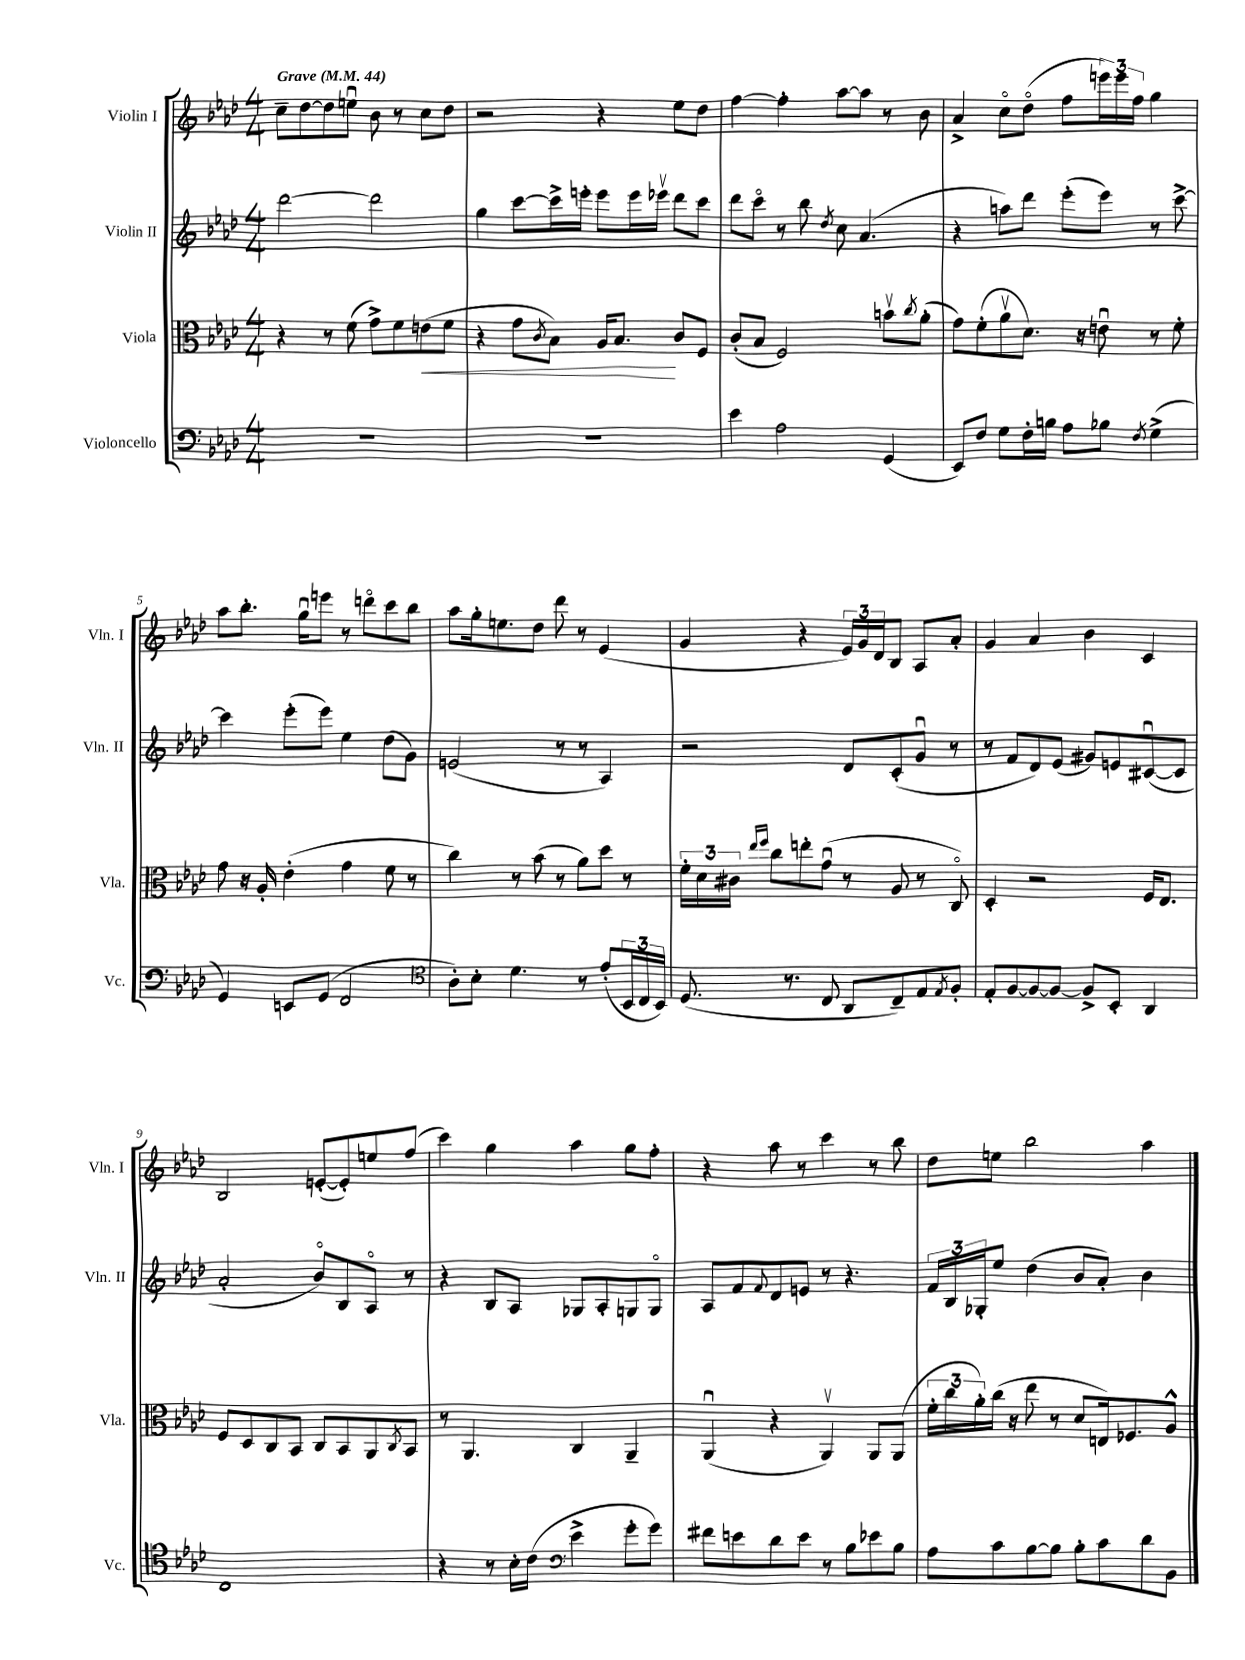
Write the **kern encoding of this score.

**kern	**kern	**dynam	**kern	**kern
*part4	*part3	*part3	*part2	*part1
*staff4	*staff3	*staff3	*staff2	*staff1
*I"Violoncello	*I"Viola	*	*I"Violin II	*I"Violin I
*I'Vc.	*I'Vla.	*	*I'Vln. II	*I'Vln. I
*clefF4	*clefC3	*	*clefG2	*clefG2
*k[b-e-a-d-]	*k[b-e-a-d-]	*	*k[b-e-a-d-]	*k[b-e-a-d-]
*M4/4	*M4/4	*	*M4/4	*M4/4
*MM44	*MM44	*	*MM44	*MM44
=1	=1	=1	=1	=1
!	!	!	!	!LO:TX:a:B:t=Grave
1r	4r	.	[2ddd-\	8cc~\L
.	.	.	.	[8dd-\
.	8r	.	.	8dd-\]
.	(8f\	.	.	8eenu\J
.	8g^\L)	.	2ddd-\]	8b-\
.	8f\	.	.	8r
!	!	!LO:HP:b	!	!
.	(8en\	<	.	8cc\L
.	8f\J	.	.	8dd-\J
=2	=2	=2	=2	=2
1r	4r	.	4gg\	2r
.	8g\L	.	[8ccc\L	.
.	8qc/	.	.	.
.	8B-\J)	.	16ccc^\L]	.
.	.	.	16eeen'\JJ	.
.	16A-/KL	.	8eee\L	4r
.	8.B-/J	.	.	.
.	.	.	16eee\L	.
.	.	.	16eee-Xv\JJ	.
.	8c/L	[	8ddd-\L	8ee-\L
.	8F/J	.	8ccc\J	8dd-\J
=3	=3	=3	=3	=3
4e-\	(8c'/L	.	8ddd-\L	[4ff\
.	8B-/J	.	8ccc\J	.
2A-\	2F/)	.	8r	4ff'\]
.	.	.	8bb-\	.
.	.	.	8qdd-/	.
.	.	.	8cc\	[8aa-\L
.	.	.	(4.a-/	8aa-\J]
(4GG/	8bnv\L	.	.	8r
.	8qcc/	.	.	.
.	(8a-'\J	.	.	8b-\
=4	=4	=4	=4	=4
8EE-/L)	8g\L)	.	4r	4a-^/
8F/J	(8f'\	.	.	.
8G\L	8a-v\	.	8aan\L)	8cc\L
16F'\L	8.d-\J)	.	8ddd-\J	(8dd-\J
16Bn\JJ	.	.	.	.
8A-\L	.	.	(8eee-'\L	8ff\L
.	16r	.	.	.
8B-X\J	8enu\	.	8eee-\J)	24eeen\L)
.	.	.	.	24eee\
.	.	.	.	24ff\JJ
8qF/	.	.	.	.
(4G^\	8r	.	8r	4gg\
.	8f'\	.	[8ccc^\	.
!!LO:LB:g=z
=5	=5	=5	=5	=5
4GG/)	8g\	.	4ccc\]	8aa-\L
.	16r	.	.	8.bb-'\J
.	16A-'/	.	.	.
8EEn/L	(4e-'\	.	(8eee-'\L	.
.	.	.	.	16ggu\KL
(8GG/J	.	.	8eee-\J)	8eeen\J
2FF/	4g\	.	4ee-\	8r
.	.	.	.	8dddn\L
.	8f\	.	(8dd-\L	8ccc\
.	8r	.	8g\J)	8bb-\J
=6	=6	=6	=6	=6
*clefC4	*	*	*	*
8A-'\L)	4cc\)	.	(2en/	8aa-\L
8B-'\J	.	.	.	16gg'\k
.	.	.	.	8.een\
4.d-\	8r	.	.	.
.	(8b-\	.	.	8dd-\J
.	8r	.	8r	8ddd-\
8r	8a-\L)	.	8r	8r
(8e-'/L	8dd-\J	.	4A-/)	(4e-/
24BB-/L	8r	.	.	.
24C/	.	.	.	.
24BB-/JJ)	.	.	.	.
=7	=7	=7	=7	=7
(8.D-/	24f'\LL	.	2r	4g/
.	24d-\	.	.	.
.	24c#X\JJ	.	.	.
.	16qqee-/LL	.	.	.
.	16qqff/JJ	.	.	.
.	8cc\L	.	.	.
8.r	.	.	.	.
.	8een'\	.	.	4r
8C/	(8gu\J	.	.	.
8AA-/L	8r	.	8d-/L	24e-/LL)
.	.	.	.	24g/
.	.	.	.	24d-/J
8C~/)	8A-/	.	(8c'/	8B-/J
8E-/	8r	.	8gu/J	8A-/L
8qE-/	.	.	.	.
8F'/J	8C/)	.	8r	8a-'/J
=8	=8	=8	=8	=8
8E-'/L	4D-'/	.	8r	4g/
[8F/	.	.	8f/L	.
8F/_	2r	.	8d-/)	4a-/
8F/J_	.	.	(8e-/J	.
8F^/L]	.	.	8g#X/L)	4b-\
8BB-'/J	.	.	8en/	.
4AA-/	16F/KL	.	([8c#Xu/	4c/
.	8.E-/J	.	.	.
.	.	.	8c#/J]	.
!!LO:LB:g=z
=9	=9	=9	=9	=9
1C	8F/L	.	2a-'/	2B-/
.	8D-/	.	.	.
.	8C/	.	.	.
.	8BB-/J	.	.	.
.	8C/L	.	8b-/L)	([8en'/L
.	8BB-/	.	8B-/	8e'/])
.	8AA-/	.	8A-/J	8een/
.	8qC/	.	.	.
.	8BB-/J	.	8r	(8ff/J
=10	=10	=10	=10	=10
4r	8r	.	4r	4ccc\)
.	4.AA-/	.	.	.
8r	.	.	8B-/L	4gg\
16B-'\LL	.	.	8A-/J	.
(16c\JJ	.	.	.	.
*clefF4	*	*	*	*
4e-^\	4C/	.	8G-X/L	4aa-\
.	.	.	8A-'/	.
8g'\L	4AA-~/	.	8Gn/	8gg\L
8g\J)	.	.	8G/J	8ff'\J
=11	=11	=11	=11	=11
8f#X\L	(4AA-u/	.	8A-/L	4r
8en\	.	.	8f/	.
.	.	.	8qqf/	.
8d-\	4r	.	8d-/	8aa-\
8e\J	.	.	8en/J	8r
8r	4AA-v/)	.	8r	4ccc\
8B-\L	.	.	4.r	.
8e-X\	8AA-/L	.	.	8r
8B-\J	(8AA-/J	.	.	8bb-\
=12	=12	=12	=12	=12
8A-\L	24f'\LL	.	24f/LL	8dd-\L
.	24cc\	.	24B-/	.
.	24a-'\)	.	24G-X'/J	.
8c\	(16cc\JJ	.	8ee-/J	8een\J
.	16r	.	.	.
[8B-\	8ee-\	.	(4dd-\	2bb-\
8B-\J]	8r	.	.	.
8B-'\L	8d-/L	.	8b-/L	.
8c\	16En/k)	.	8a-'/J)	.
.	8.F-X/	.	.	.
8d-\	.	.	4b-\	4aa-\
8BB-\J	8A-^^/J	.	.	.
==	==	==	==	==
*-	*-	*-	*-	*-
